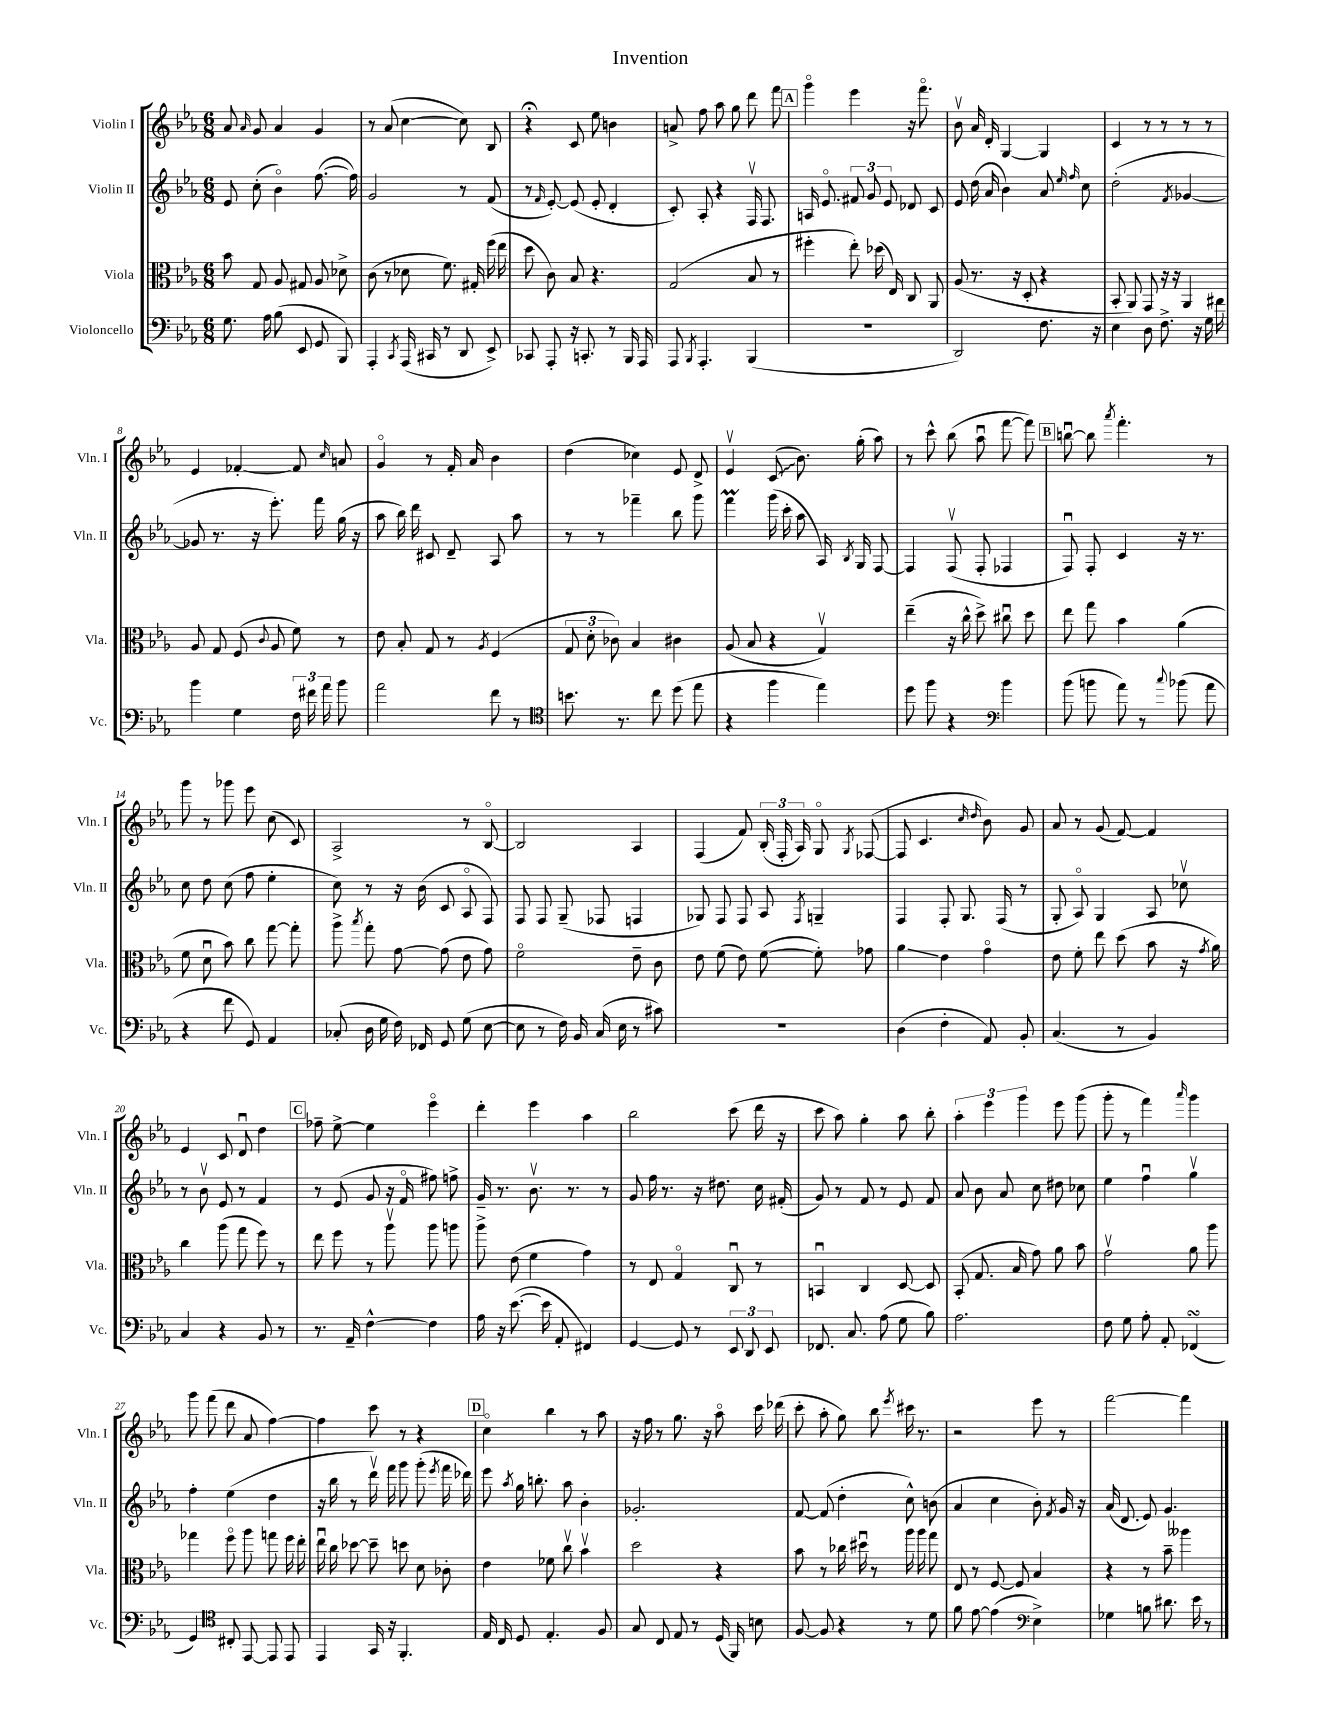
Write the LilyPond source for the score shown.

\header { title = "Invention" }
<<
\new StaffGroup <<
\new Staff = "s0" \with { instrumentName = "Violin I" shortInstrumentName = "Vln. I" } {
    \clef treble \key ees \major \numericTimeSignature \time 6/8
    \autoBeamOff aes'8 \grace { aes'16 } g'8 aes'4 g'4 |
    r8 aes'8( c''4~ c''8) bes8 |
    r4\fermata c'8 ees''8 b'4 |
    a'8-> f''8 aes''8 g''8 d'''8 f'''8 |
    \mark \markup { \box "A" } g'''4\flageolet ees'''4 r16 f'''8.\flageolet |
    bes'8\upbow aes'16 d'16-. g4~ g4 |
    c'4 r8 r8 r8 r8 |
    ees'4 fes'4~-. fes'8 \grace { c''16 } a'8 |
    g'4\flageolet r8 f'16-. aes'16 bes'4 |
    d''4( ces''4) ees'8 d'8-> |
    ees'4\upbow \once \override Glissando.style = #'zigzag c'8\glissando( bes'8.) g''16-.( aes''8) |
    r8 c'''8-^ bes''8( aes''8\downbow f'''8~ f'''8) |
    \mark \markup { \box "B" } b''8~\downbow b''8 \acciaccatura { aes'''8 } f'''4.-. r8 |
    g'''8 r8 ges'''8 ees'''8 c''8( c'8) |
    aes2-> r8 bes8~\flageolet |
    bes2 aes4 |
    f4( f'8) \tuplet 3/2 { bes16-.( f16-. aes16) } g8\flageolet \acciaccatura { g8 } fes8~( |
    fes8 c'4. \grace { c''16 d''16 } bes'8) g'8 |
    aes'8 r8 g'8( f'8~) f'4 |
    ees'4 c'8 d'8\downbow d''4 |
    \mark \markup { \box "C" } fes''8-- ees''8~-> ees''4 ees'''4\flageolet |
    d'''4-. ees'''4 aes''4 |
    bes''2 c'''8( d'''16 r16 |
    c'''8 aes''8) g''4-. aes''8 bes''8-. |
    \tuplet 3/2 { aes''4-. ees'''4 g'''4 } ees'''8 g'''8( |
    g'''8-. r8 f'''4) \grace { aes'''16 } g'''4 |
    g'''8 f'''8( d'''8 aes'8 f''4~) |
    f''4 c'''8 r8 r4 |
    \mark \markup { \box "D" } c''4\flageolet bes''4 r8 aes''8 |
    r16 f''16 r8 g''8. r16 aes''8\flageolet c'''16 des'''16( |
    c'''8-. aes''8-. g''8) bes''8 \acciaccatura { ees'''8 } cis'''16 r8. |
    r2 ees'''8 r8 |
    f'''2~ f'''4 \bar "|." |
}
\new Staff = "s1" \with { instrumentName = "Violin II" shortInstrumentName = "Vln. II" } {
    \clef treble \key ees \major \numericTimeSignature \time 6/8
    \autoBeamOff ees'8 c''8-.( bes'4\flageolet) f''8.~( f''16) |
    g'2 r8 f'8( |
    r8 \grace { f'16 } ees'8~-.) ees'8( ees'8-. d'4-. |
    c'8-.) aes8-. r4 f16\upbow f8. |
    \mark \markup { \box "A" } a16 ees'8.\flageolet \tuplet 3/2 { fis'8 g'8 ees'8 } des'8 c'8 |
    ees'8 d''16( aes'16 bes'4) aes'8 \grace { ees''16 f''16 } c''8 |
    d''2-.( \acciaccatura { f'8 } ges'4~ |
    ges'8 r8. r16 ees'''8.-.) f'''16 g''16( r16 |
    aes''8 bes''16) d'''16 cis'8 d'8-- aes8 aes''8 |
    r8 r8 fes'''4-- bes''8 g'''8 |
    f'''4\prall g'''16( c'''16-. aes''8 aes16) \acciaccatura { bes8 } g16 f8~ |
    f4 f8\upbow( f8-. fes4 |
    \mark \markup { \box "B" } f8\downbow) f8-. c'4 r16 r8. |
    c''8 d''8 c''8( f''8 ees''4-. |
    c''8) r8 r16 bes'16( c'8 aes8\flageolet f8) |
    f8 f8 g8--( fes8 f4 |
    ges8) f8 f8 aes8 \acciaccatura { f8 } g4-- |
    f4 f8-. g8. f16( r8 |
    g8-. aes8\flageolet) g4 aes8 ces''8\upbow |
    r8 bes'8\upbow ees'8 r8 f'4 |
    \mark \markup { \box "C" } r8 ees'8( g'8 r16 f'16\flageolet fis''8) f''8-> |
    g'16-- r8. bes'8.\upbow r8. r8 |
    g'8 f''16 r8. r16 dis''8. c''16 fis'16-.( |
    g'8) r8 f'8 r8 ees'8 f'8 |
    aes'8 bes'8 aes'8 c''8 dis''8 ces''8 |
    ees''4 f''4\downbow g''4\upbow |
    f''4-. ees''4( d''4 |
    r16 bes''16 r8 d'''16\upbow) f'''16 g'''8 g'''8-.( \acciaccatura { ees'''8 } f'''16 des'''16) |
    \mark \markup { \box "D" } ees'''8 \acciaccatura { aes''8 } g''16 b''8.-. aes''8 bes'4-. |
    ges'2.-. |
    f'8~ f'8( d''4-. c''8-^) b'8( |
    aes'4 c''4 bes'8-.) \acciaccatura { f'8 } g'16 r16 |
    aes'16( d'8. ees'8) g'4. \bar "|." |
}
\new Staff = "s2" \with { instrumentName = "Viola" shortInstrumentName = "Vla." } {
    \clef alto \key ees \major \numericTimeSignature \time 6/8
    \autoBeamOff bes'8 g8 aes8 gis8 aes8 des'8-> |
    c'8( r8 des'8 f'8.) gis16-. f''16( ees''16 |
    d''8 c'8) bes8 r4. |
    g2( bes8 r8 |
    \mark \markup { \box "A" } fis''4-. ees''8-.) des''16( ees16) c8 aes,8 |
    aes8( r8. r16 d8-. r4 |
    bes,8-. aes,8) g,8 r16 r16 aes,4 |
    aes8 g8 f8( \appoggiatura { c'8 } aes8 f'8) r8 |
    ees'8 bes8-. g8 r8 \acciaccatura { aes8 } f4( |
    \tuplet 3/2 { g8 d'8-. ces'8) } bes4 cis'4 |
    aes8( bes8 r4 g4\upbow) |
    ees''4--( r16 c''16-^ d''8->) cis''8\downbow d''8 |
    \mark \markup { \box "B" } ees''8 g''8 bes'4 aes'4( |
    f'8 d'8\downbow bes'8) c''8 g''8~ g''8-. |
    aes''8-> \acciaccatura { bes''8 } g''8-. g'8~ g'8( ees'8 g'8) |
    f'2\flageolet ees'8-- c'8 |
    ees'8 f'8( ees'8) f'8~( f'8-.) ges'8 |
    aes'4\glissando ees'4 g'4\flageolet |
    ees'8 f'8-. ees''8 d''8( bes'8 r16 \acciaccatura { g'8 } aes'16) |
    c''4 aes''8( g''8 f''8) r8 |
    \mark \markup { \box "C" } ees''8 f''8 r8 aes''8\upbow aes''8 a''8 |
    aes''8-> ees'8( f'4 g'4) |
    r8 ees8 g4\flageolet c8\downbow r8 |
    b,4\downbow c4 d8~ d8 |
    bes,8-.( g8. bes16 g'8) aes'8 bes'8 |
    g'2\upbow aes'8 aes''8 |
    ges''4 f''8\flageolet aes''8 g''8 f''16 ees''16-. |
    ees''16\downbow c''16 des''8~ des''8-- d''8 d'8 ces'8-. |
    \mark \markup { \box "D" } ees'4 fes'8 c''8\upbow bes'4\upbow |
    d''2 r4 |
    bes'8 r8 ces''16 dis''16\downbow r8 aes''16 aes''16 g''8 |
    ees8 r8 f8~ f8 bes4 |
    r4 r8 bes'8-- aeses''4 \bar "|." |
}
\new Staff = "s3" \with { instrumentName = "Violoncello" shortInstrumentName = "Vc." } {
    \clef bass \key ees \major \numericTimeSignature \time 6/8
    \autoBeamOff g8. aes16 bes8( ees,8 g,8 bes,,8) |
    aes,,4-. \acciaccatura { c,8 } aes,,16( cis,16 r8 d,8 ees,8->) |
    ces,8 aes,,8-. r16 c,8.-. r8 bes,,16 aes,,16 |
    aes,,8 \acciaccatura { bes,,8 } aes,,4.-. bes,,4( |
    \mark \markup { \box "A" } R2. |
    d,2) f8. r16 |
    ees4 d8 f8.-> r16 g16 fis'16 |
    bes'4 g4 \tuplet 3/2 { f16 fis'16 aes'16 } bes'8 |
    aes'2 f'8 r8 |
    \clef tenor b'8. r8. c''8 d''8( ees''8 |
    r4 f''4 ees''4) |
    d''8 f''8 r4 \clef bass bes'4 |
    \mark \markup { \box "B" } bes'8( b'8 aes'8) r8 \appoggiatura { c''8 } bes'8( aes'8 |
    r4 f'8 g,8) aes,4 |
    ces8-.( d16 g16 f16) fes,16 g,8 g8( ees8~ |
    ees8 r8 f16) bes,16 c16( ees16 r8 cis'8) |
    R2. |
    d4( f4-. aes,8) bes,8-. |
    c4.( r8 bes,4) |
    c4 r4 bes,8 r8 |
    \mark \markup { \box "C" } r8. aes,16-- f4~-^ f4 |
    aes16 r16 ees'8.~( ees'16 aes,8-. fis,4) |
    g,4~ g,8 r8 \tuplet 3/2 { ees,8 d,8 ees,8 } |
    fes,8. c8. aes8( g8 bes8) |
    aes2. |
    f8 g8 aes8-. aes,8-. fes,4\turn( |
    g,4) \clef tenor cis8-. ees,8~ ees,8 ees,8 |
    ees,4 g,16 r16 f,4.-. |
    \mark \markup { \box "D" } ees16 c16 d8 ees4.-. f8 |
    g8 c8 ees8 r8 d16( f,16) b8 |
    f8~ f8 r4 r8 d'8 |
    f'8 ees'8~ ees'4( \clef bass ees4->) |
    ges4 b8 dis'8. ees'16 r8 \bar "|." |
}
>>
>>
